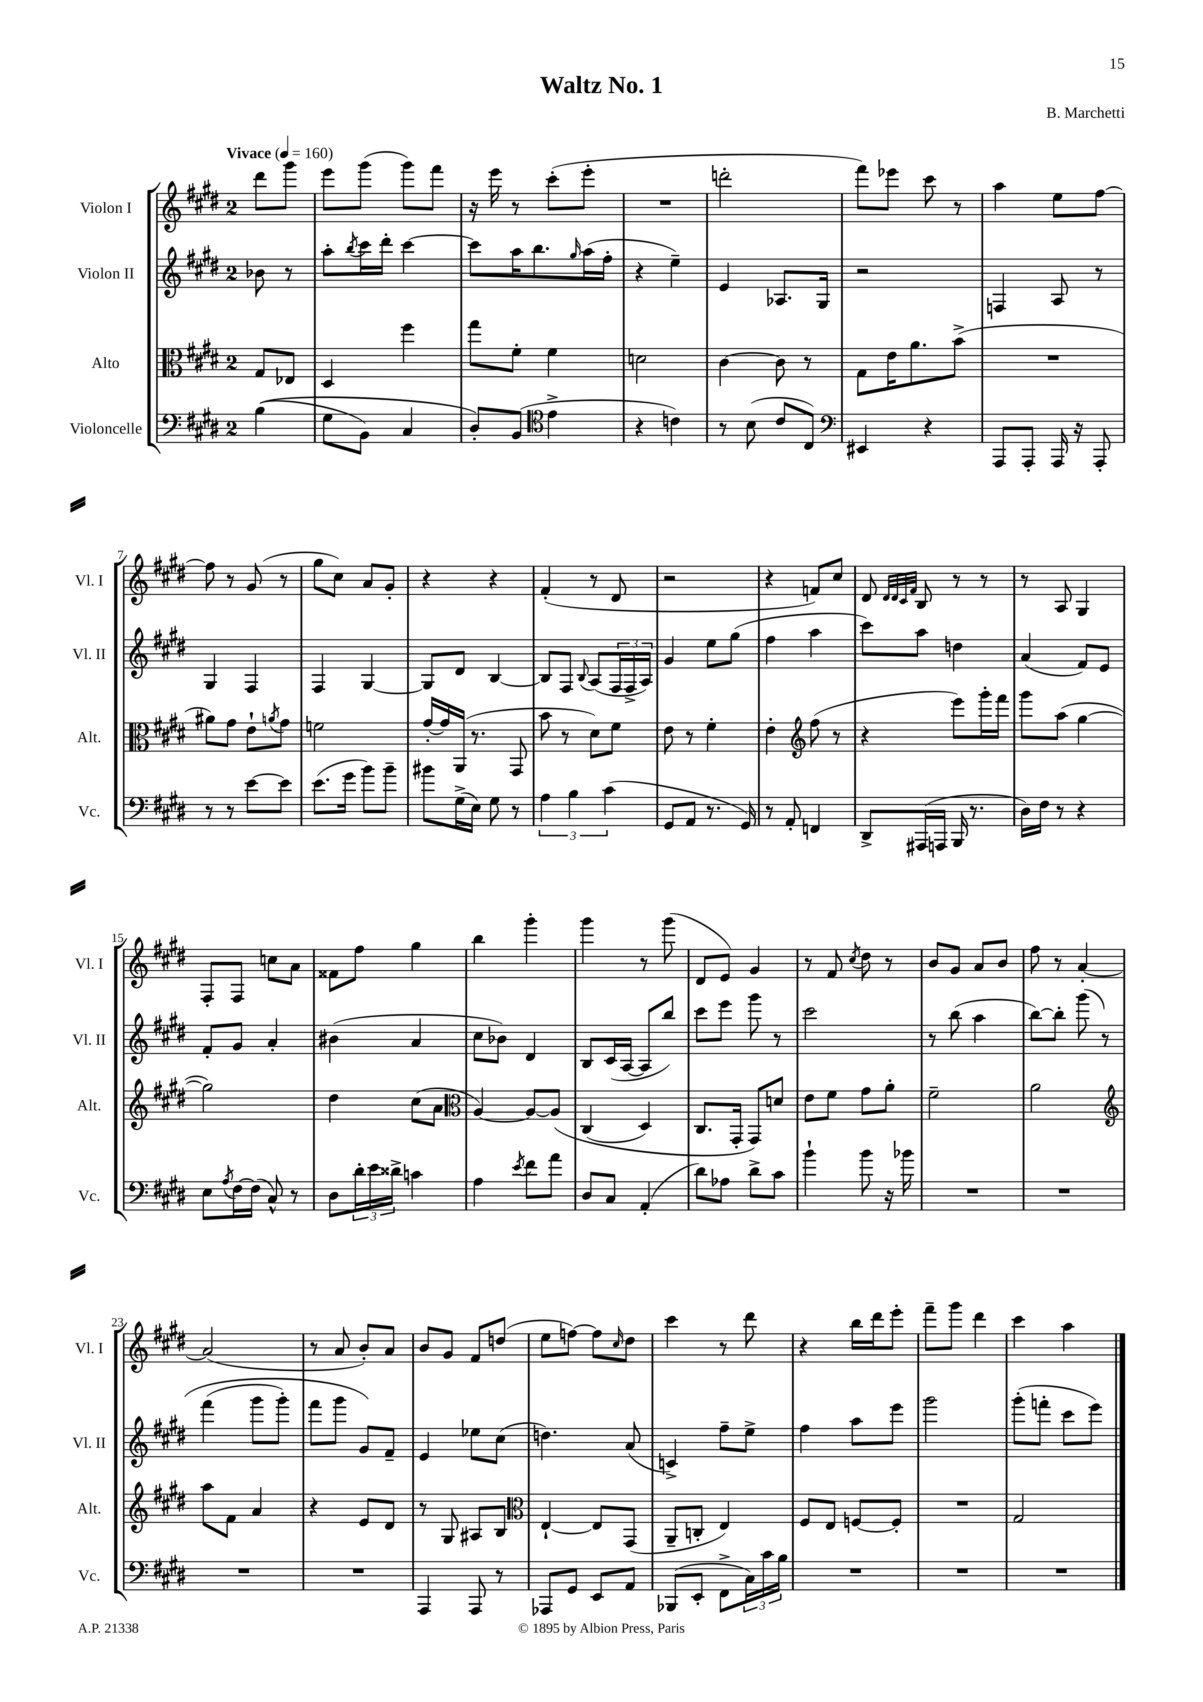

**kern	**kern	**kern	**kern
*staff4	*staff3	*staff2	*staff1
*clefF4	*clefC3	*clefG2	*clefG2
*k[f#c#g#d#]	*k[f#c#g#d#]	*k[f#c#g#d#]	*k[f#c#g#d#]
*M2/4	*M2/4	*M2/4	*M2/4
*MM160	*MM160	*MM160	*MM160
&((4B	8G#	8b-	8ddd#
.	8E-	8r	8ggg#
=	=	=	=
8G#	4D#	8aa'	8eee
.	.	8qbb	.
8BB)	.	16ccc#	(8ggg#
.	.	16ddd#'	.
4C#	4ff#	[4ccc#	8ggg#)
.	.	.	8fff#
=	=	=	=
8D#'&)	8gg#	8ccc#]	16r
.	.	.	16eee
(8BB	8f#'	16aa	8r
.	.	8.bb	.
*clefC4	*	*	*
4e^	4f#	.	(8ccc#'
.	.	16qqgg#	.
.	.	(16aa	8eee'
.	.	16ff#'	.
=	=	=	=
4r	2d	4r	2r
4c)	.	4ee~)	.
=	=	=	=
8r	[4c#	4e	2ddd'
(8B	.	.	.
8c#	8c#]	8.A-	.
8C#)	8r	.	.
.	.	16G#	.
=	=	=	=
*clefF4	*	*	*
4EE#	8G#	2r	8fff#)
.	16e	.	8eee-
.	8.a	.	.
4r	.	.	8ccc#
.	(8b^	.	8r
=	=	=	=
8AAA	2r	4F	4aa
8AAA'	.	.	.
16AAA	.	8A	8ee
16r	.	.	.
8AAA'	.	8r	[8ff#
=	=	=	=
8r	8a#)	4G#	8ff#]
8r	8g#	.	8r
[8e	8e`	4F#	(8g#
.	8qa	.	.
8e]	8g#	.	8r
=	=	=	=
(8.e	2f	4F#	8gg#
.	.	.	8cc#)
16g#	.	.	.
8b)	.	[4G#	8a
8b~	.	.	8g#'
=	=	=	=
8b#	[16g#'	8G#]	4r
.	16g#]	.	.
(16G#^	(16AA	8d#	.
16E)	8.r	.	.
8G#	.	[4B	4r
8r	8GG#	.	.
=	=	=	=
6A	8b	8B]	(4f#'
.	8r	8F#	.
6B	.	.	.
.	.	8qqB	.
.	8d#)	(8A	8r
(6c#	.	.	.
.	8f#	24F#	8d#
.	.	24F#^	.
.	.	24A)	.
=	=	=	=
8GG#	8e	4g#	2r
8AA	8r	.	.
8.r	4f#'	8ee	.
.	.	(8gg#	.
16GG#)	.	.	.
=	=	=	=
8r	4e'	4ff#	4r
8AA'	.	.	.
*	*clefG2	*	*
4FF	(8ff#	4aa	8f)
.	8r	.	8cc#
=	=	=	=
8DD#^	4r	8ccc#)	8d#
.	.	.	32qqd#
.	.	.	32qqd#
.	.	.	32qqc#
.	.	.	32qqf#
(16AAA#	.	8aa	8B
16AAA	.	.	.
16BBB	8eee)	4dd	8r
8.r	.	.	.
.	16ggg#'	.	8r
.	16fff#	.	.
=	=	=	=
16D#)	8ggg#	(4a	8r
16F#	.	.	.
8r	(8aa	.	8A
4r	[4gg#	8f#)	4G#
.	.	8e	.
=	=	=	=
8E	2gg#])	8f#'	8F#'
8qA	.	.	.
[16F#	.	8g#	8F#
(16F#]	.	.	.
8C#^^)	.	4a'	8cc
8r	.	.	8a
=	=	=	=
8D#	4dd#	(4b#	8f##
24d#'	.	.	8ff#
24e	.	.	.
24d##^	.	.	.
4c	(8cc#	4a	4gg#
.	8a	.	.
=	=	=	=
*	*clefC3	*	*
4A	[4A)	8cc#	4bb
.	.	8b-)	.
8qe	.	.	.
8f#	8A_	4d#	4ggg#'
8a	&(8A]	.	.
=	=	=	=
8D#	(4C#	8B	4ggg#
8C#	.	(16c#	.
.	.	[16A	.
(4AA'	4D#)	8A]	8r
.	.	8bb)	(8ggg#
=	=	=	=
8d#)	8.C#	8ccc#	8d#
8A-	.	8eee	8e)
.	16GG#'	.	.
8d#^	8GG#&)	8ggg#	4g#
8c#	8d	8r	.
=	=	=	=
4b`	8e	2ccc#	8r
.	8f#	.	8f#
.	.	.	8qcc#
8b	8g#	.	8dd#
16r	8a'	.	8r
16b-	.	.	.
=	=	=	=
2r	2f#~	8r	8b
.	.	(8bb	8g#
.	.	4aa	8a
.	.	.	8b
=	=	=	=
2r	2a	[8bb)	8ff#
.	.	8bb']	8r
.	.	&(8ggg#	[4a'
.	.	8r	.
=	=	=	=
*	*clefG2	*	*
2r	8aa	(4fff#	(2a]
.	8f#	.	.
.	4a	8ggg#	.
.	.	8ggg#')	.
=	=	=	=
2r	4r	8fff#	8r
.	.	8ggg#	8a
.	8e	8g#&)	8b')
.	8d#	8f#~	8a
=	=	=	=
4AAA	8r	4e	8b
.	8G#	.	8g#
8AAA	8A#	8ee-	8f#
8r	8B	(8cc#	(8dd
=	=	=	=
*	*clefC3	*	*
8AAA-	[4E`	4.dd)	8ee
8GG#	.	.	[8ff)
8EE	8E]	.	8ff]
.	.	.	16qqcc#
8AA	(8GG#	(8a	8dd#
=	=	=	=
(8BBB-	8AA~	4c^)	4ccc#
8EE'	8C'	.	.
8FF#^	4E)	8ff#~	8r
24C#)	.	8ee^	8ddd#
24c#	.	.	.
24B	.	.	.
=	=	=	=
2r	8F#	4ff#	4r
.	8E	.	.
.	[8F	8aa	16bb
.	.	.	16ddd#
.	8F']	8eee	8eee'
=	=	=	=
2r	2r	2ggg#	8fff#~
.	.	.	8ggg#
.	.	.	4ddd#
=	=	=	=
2r	2G#	(8ggg#'	4ccc#
.	.	8fff'	.
.	.	8ccc#	4aa
.	.	8eee)	.
==	==	==	==
*-	*-	*-	*-
